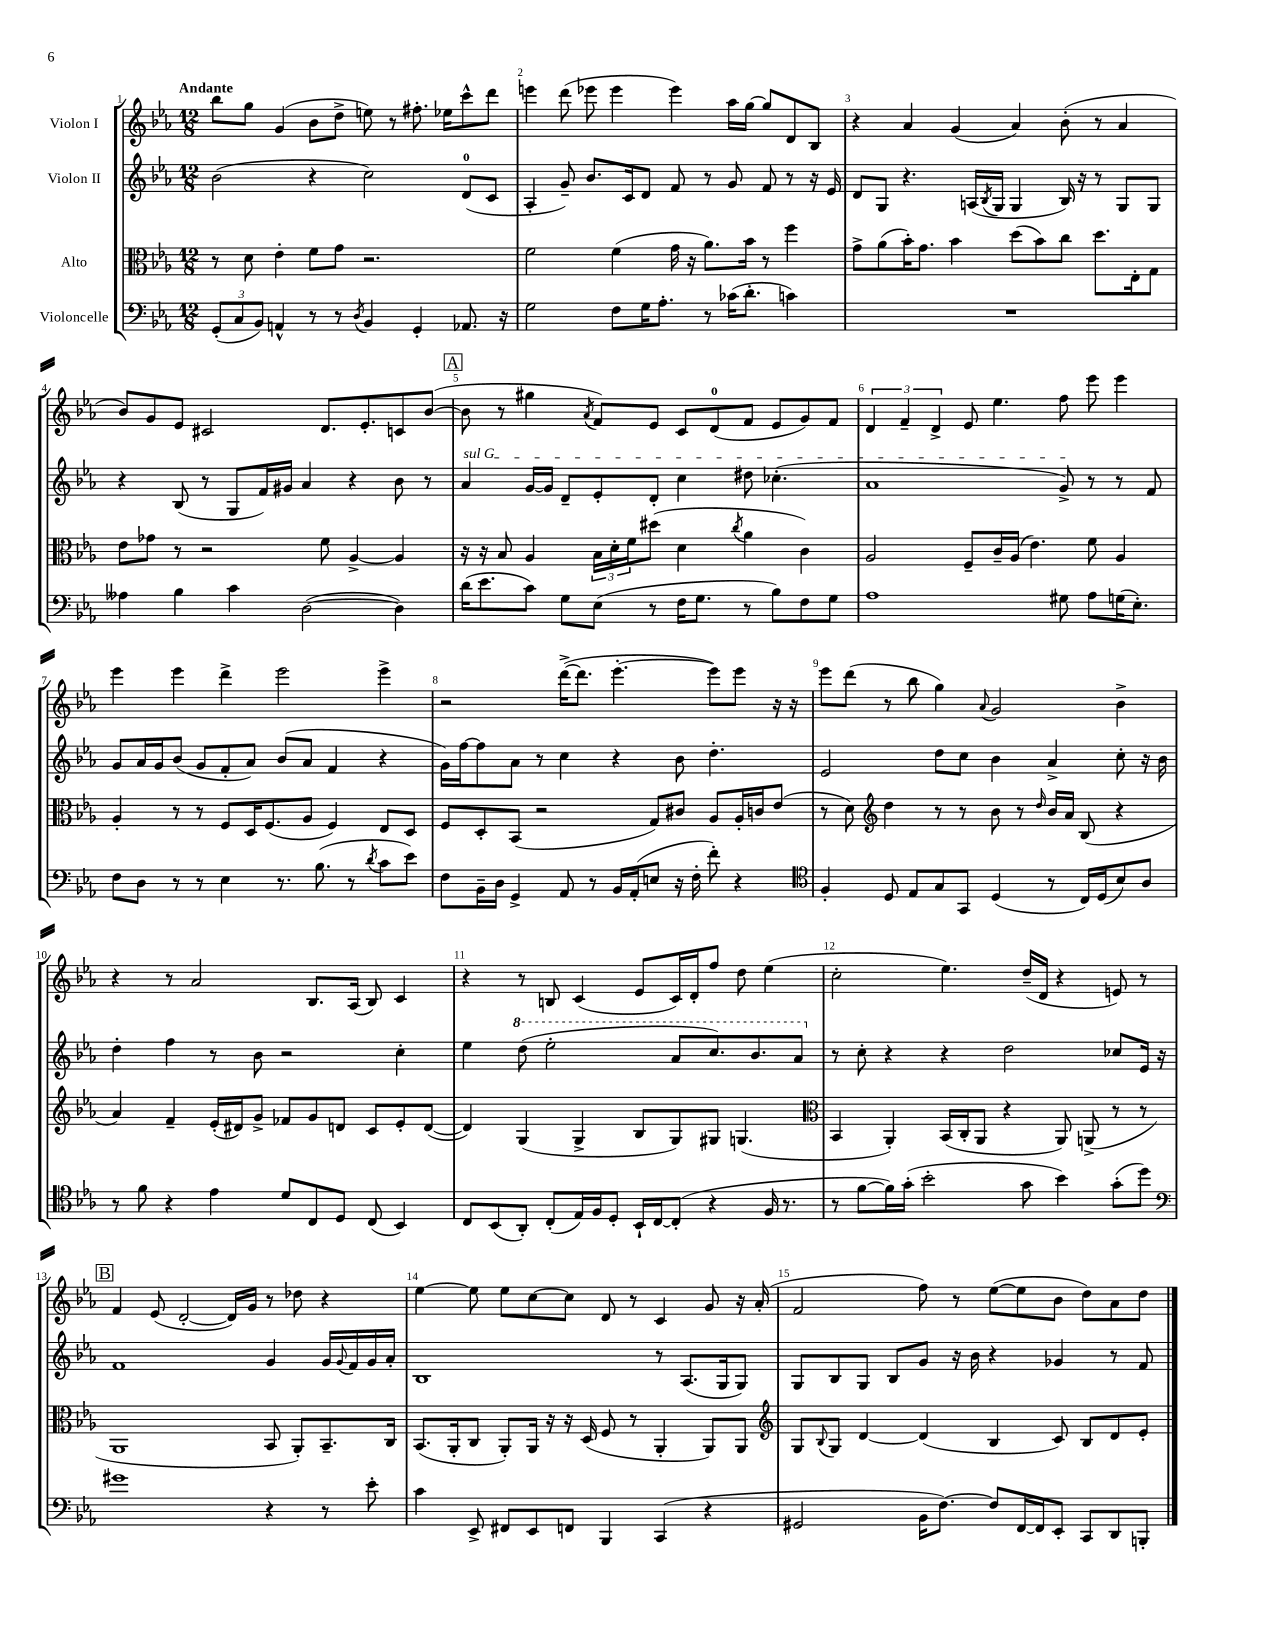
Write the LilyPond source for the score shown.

<<
\new StaffGroup <<
\new Staff = "s0" \with { instrumentName = "Violon I" } {
    \clef treble \key ees \major \numericTimeSignature \time 12/8 \tempo "Andante"
    bes''8 g''8 g'4( bes'8 d''8-> e''8) r8 fis''8.-. ees''16 c'''8-^ d'''8 |
    e'''4 d'''8( ees'''8 ees'''4 ees'''4) aes''16 g''16~ g''8 d'8 bes8 |
    r4 aes'4 g'4( aes'4) bes'8-.( r8 aes'4 |
    bes'8) g'8 ees'8 cis'2 d'8. ees'8.-. c'8 bes'8~( |
    \mark \markup { \box "A" } bes'8 r8 gis''4 \acciaccatura { aes'8 } f'8) ees'8 c'8 d'8-0( f'8 ees'8 g'8) f'8 |
    \tuplet 3/2 { d'4 f'4-- d'4-> } ees'8 ees''4. f''8 ees'''8 ees'''4 |
    ees'''4 ees'''4 d'''4-> ees'''2 ees'''4-> |
    r2 d'''16~->( d'''8. ees'''4.~-. ees'''8) ees'''8 r16 r16 |
    ees'''8 d'''8( r8 bes''8 g''4) \appoggiatura { aes'8 } g'2 bes'4-> |
    r4 r8 aes'2 bes8. aes16( bes8) c'4 |
    r4 r8 b8 c'4( ees'8 c'16) d'16-. f''8 d''8 ees''4( |
    c''2-. ees''4.) d''16--( d'16 r4 e'8) r8 |
    \mark \markup { \box "B" } f'4 ees'8( d'2~-. d'16) g'16 r8 des''8 r4 |
    ees''4~ ees''8 ees''8 c''8~ c''8 d'8 r8 c'4 g'8 r16 aes'16-.( |
    f'2 f''8) r8 ees''8~( ees''8 bes'8 d''8) aes'8 d''8 \bar "|." |
}
\new Staff = "s1" \with { instrumentName = "Violon II" } {
    \clef treble \key ees \major \numericTimeSignature \time 12/8
    bes'2( r4 c''2) d'8-0( c'8 |
    aes4-. g'8--) bes'8. c'16 d'8 f'8 r8 g'8 f'8 r8 r16 ees'16 |
    d'8 g8 r4. a16( \acciaccatura { bes8 } g16 g4 bes16) r16 r8 g8 g8 |
    r4 bes8( r8 g8 f'16) gis'16 aes'4 r4 bes'8 r8 |
    \mark \markup { \box "A" } \once \override TextSpanner.bound-details.left.text = \markup { \italic "sul G" } aes'4\startTextSpan g'16~ g'16 d'8-- ees'8-. d'8-. c''4 dis''8 ces''4.-.( |
    aes'1 g'8->\stopTextSpan) r8 r8 f'8 |
    g'8 aes'16 g'16 bes'8( g'8 f'8-. aes'8) bes'8( aes'8 f'4 r4 |
    g'16) f''16~ f''8 aes'8 r8 c''4 r4 bes'8 d''4.-. |
    ees'2 d''8 c''8 bes'4 aes'4-> c''8-. r16 bes'16 |
    d''4-. f''4 r8 bes'8 r2 c''4-. |
    ees''4 \ottava #1 d'''8( ees'''2-. aes''8 c'''8.) bes''8. aes''8 \ottava #0 |
    r8 c''8-. r4 r4 d''2 ces''8 ees'16 r16 |
    \mark \markup { \box "B" } f'1 g'4 g'16 \appoggiatura { g'8 } f'16 g'16 aes'16-. |
    bes1 r8 aes8.( g16 g8) |
    g8 bes8 g8 bes8 g'8 r16 bes'16 r4 ges'4 r8 f'8 \bar "|." |
}
\new Staff = "s2" \with { instrumentName = "Alto" } {
    \clef alto \key ees \major \numericTimeSignature \time 12/8
    r8 d'8 ees'4-. f'8 g'8 r2. |
    f'2 f'4( g'16 r16 aes'8.) bes'16 r8 f''4 |
    g'8-> aes'8( bes'16-.) g'8. bes'4 d''8( bes'8) c''8 d''8. ees16-. g8 |
    ees'8 ges'8 r8 r2 f'8 aes4~-> aes4 |
    \mark \markup { \box "A" } r16 r16 bes8 aes4 \tuplet 3/2 { bes16 d'16-. f'16 } dis''8( d'4 \acciaccatura { c''8 } aes'4 c'4) |
    aes2 f8-- c'16-- aes16( ees'4.) f'8 aes4 |
    aes4-. r8 r8 f8 d16 f8.( aes8 f4) ees8 d8 |
    f8 d8-. bes,8( r2 g8) cis'8 aes8 aes16-. c'16 ees'8( |
    r8 d'8) \clef treble d''4 r8 r8 bes'8 r8 \grace { d''16 } bes'16 aes'16 bes8( r4 |
    aes'4) f'4-- ees'16-.( dis'16) g'8-> fes'8 g'8 d'8 c'8 ees'8-. d'8~( |
    d'4) g4( g4-> bes8 g8) gis8 g4.( |
    \clef alto bes,4 aes,4-.) bes,16( c16-. aes,8 r4 aes,8) a,8->( r8 r8 |
    \mark \markup { \box "B" } aes,1 bes,8 aes,8-.) bes,8.-- c16 |
    bes,8.( aes,16-. c8 aes,8-.) aes,16 r16 r16 d16( f8 r8 aes,4-. aes,8) aes,8 |
    \clef treble g8 \appoggiatura { bes8 } g8 d'4~ d'4( bes4 c'8) bes8 d'8 ees'8-. \bar "|." |
}
\new Staff = "s3" \with { instrumentName = "Violoncelle" } {
    \clef bass \key ees \major \numericTimeSignature \time 12/8
    \tuplet 3/2 { g,8-.( c8 bes,8) } a,4-^ r8 r8 \acciaccatura { d8 } bes,4 g,4-. aes,8. r16 |
    g2 f8 g16 aes8.-. r8 ces'16( d'8.-. c'4) |
    R1. |
    aeses4 bes4 c'4 d2~( d4) |
    \mark \markup { \box "A" } d'16( ees'8. c'8) g8 ees8( r8 f16 g8. r8 bes8) f8 g8 |
    aes1 gis8 aes8 g16( ees8.-.) |
    f8 d8 r8 r8 ees4 r8. bes8.( r8 \acciaccatura { d'8 } c'8 ees'8) |
    f8 bes,16-- d16 g,4-> aes,8 r8 bes,16 aes,16-.( e8 r16 f16-. f'8-.) r4 |
    \clef tenor f4-. d8 ees8 g8 g,8 d4( r8 c16) d16( bes8) aes8 |
    r8 f'8 r4 ees'4 d'8 c8 d8 c8( bes,4) |
    c8 bes,8( aes,8-.) c8-.( ees16) f16 d8-. bes,16-! c16~ c8-.( r4 f16 r8. |
    r8 f'8~ f'16) g'16-.( bes'2-. g'8 bes'4) g'8-.( d''8) |
    \mark \markup { \box "B" } \clef bass gis'1 r4 r8 ees'8-. |
    c'4 ees,8-> fis,8 ees,8 f,8 bes,,4 c,4( r4 |
    gis,2 bes,16 f8.~) f8 f,16~ f,16 ees,8-. c,8 d,8 b,,8-. \bar "|." |
}
>>
>>
\layout { \context { \Score \override BarNumber.break-visibility = ##(#f #t #t) barNumberVisibility = #all-bar-numbers-visible } }
